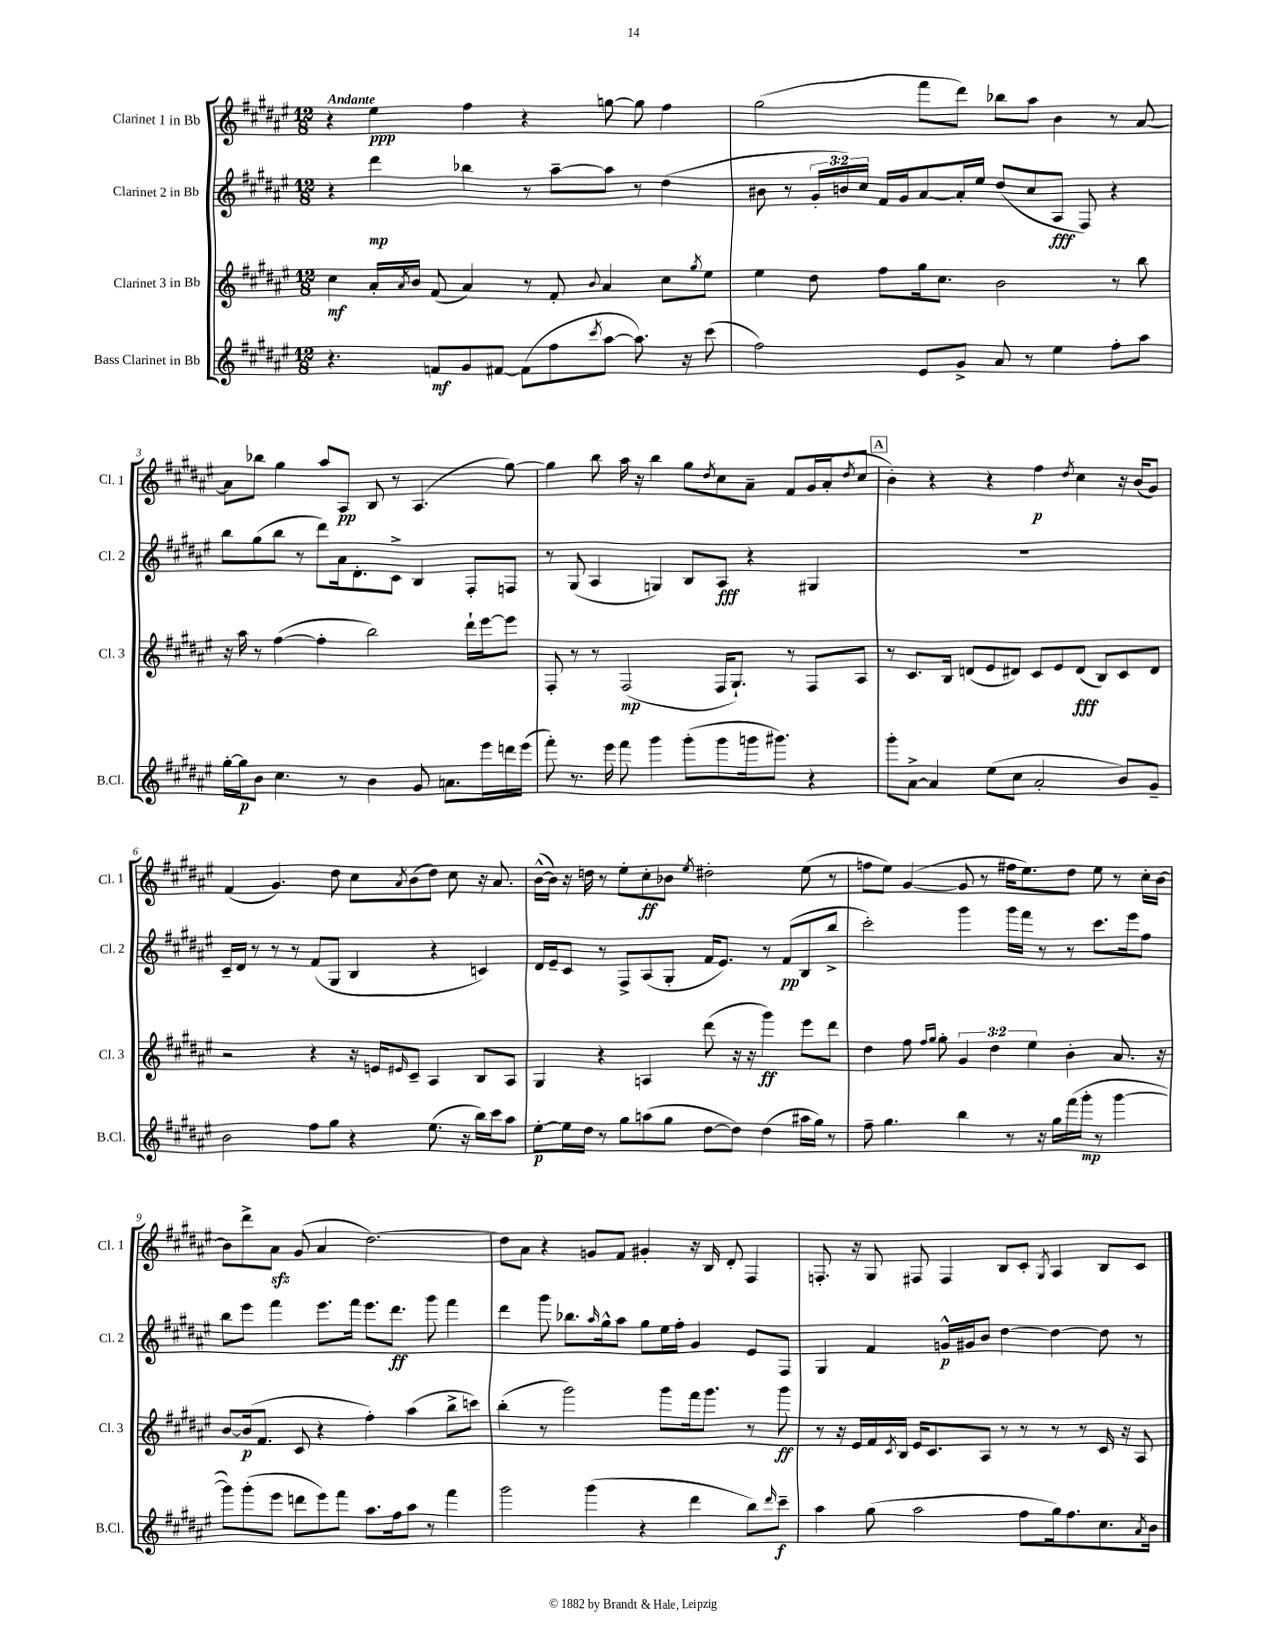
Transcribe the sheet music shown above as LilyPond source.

<<
\new StaffGroup <<
\new Staff = "s0" \with { instrumentName = "Clarinet 1 in Bb" shortInstrumentName = "Cl. 1" } {
    \clef treble \key fis \major \numericTimeSignature \time 12/8 \tempo "Andante"
    r4 eis''4\ppp fis''4 r4 g''8~ g''8 fis''4 |
    gis''2( fis'''8 dis'''8) bes''8 ais''8 b'4 r8 ais'8~ |
    ais'8 bes''8 gis''4 ais''8 ais8\pp b8 r8 ais4.( gis''8~) |
    gis''4 b''8 ais''16 r16 b''4 gis''8 \acciaccatura { dis''8 } cis''8 ais'8-- fis'8 gis'16 ais'16-.( \acciaccatura { dis''8 } cis''8 |
    \mark \markup { \box "A" } b'4-.) r4 r4 fis''4\p \acciaccatura { dis''8 } cis''4 r16 b'16( gis'8) |
    fis'4( gis'4.) dis''8 cis''8 \acciaccatura { ais'8 } b'8( dis''8) cis''8 r16 ais'8. |
    b'16~-^( b'16) r16 d''16 r8 eis''8-. cis''8-.\ff bes'8 \acciaccatura { eis''8 } dis''2-. eis''8( r8 |
    f''8 eis''8) gis'4~( gis'8 r8 fis''16 eis''8.) dis''8 eis''8 r8 cis''16-. b'16~ |
    b'8 dis'''8-> ais'8\sfz gis'8( ais'4 dis''2.~) |
    dis''8 ais'8 r4 g'8 fis'8 gis'4-. r16 b16 dis'8-. fis4 |
    f8.-. r16 gis8 fis8 fis4 b8 cis'8-. \acciaccatura { gis8 } ais4 b8 cis'8 \bar "|." |
}
\new Staff = "s1" \with { instrumentName = "Clarinet 2 in Bb" shortInstrumentName = "Cl. 2" } {
    \clef treble \key fis \major \numericTimeSignature \time 12/8 \override Staff.TupletNumber.text = #tuplet-number::calc-fraction-text
    r4 dis'''4\mp bes''4 r8 ais''8~-- ais''8 r8 dis''4( |
    bis'8 r8 \tuplet 3/2 { gis'16-. b'16) cis''16 } fis'16 gis'16 ais'8~ ais'16-. eis''16 dis''8( cis''8 ais8\fff fis8) r4 |
    b''8 gis''8( b''8 r8 dis'''8) ais'16 dis'8.-. cis'8-> b4 fis8-. f8 |
    r8 gis8( ais4 g4) b8 ais8\fff r4 gis4 |
    \mark \markup { \box "A" } R1. |
    cis'16-- dis'16 r8 r8 r8 fis'8( gis8 b4 r4 c'4) |
    dis'16 eis'16-- cis'8 r8 fis8-> ais8( gis8-. fis'16 eis'8.) r8 fis'8\pp( b8 b''8-> |
    cis'''2-.) gis'''4 gis'''16 fis'''16 r8 r8 cis'''8. eis'''16 fis''8 |
    b''8 eis'''8 fis'''4 eis'''8. fis'''16 eis'''8. dis'''8.\ff gis'''8 fis'''4 |
    dis'''4 gis'''8 bes''8. \grace { ais''16 } gis''16-^ ais''8 gis''8 eis''16 fis''16-. gis'4 eis'8 fis8 |
    gis4 fis'4 g'16-^\p gis'16 b'8 dis''4~ dis''4~ dis''8 r8 \bar "|." |
}
\new Staff = "s2" \with { instrumentName = "Clarinet 3 in Bb" shortInstrumentName = "Cl. 3" } {
    \clef treble \key fis \major \numericTimeSignature \time 12/8 \override Staff.TupletNumber.text = #tuplet-number::calc-fraction-text
    cis''4\mf ais'16-. \acciaccatura { ais'8 } b'16 fis'8( ais'4) r8 fis'8-. \appoggiatura { b'8 } ais'4 cis''8 \acciaccatura { gis''8 } eis''8 |
    eis''4 dis''8 fis''8 gis''16 cis''8. b'2 r8 b''8 |
    r16 ais''16 r8 fis''4~( fis''4-. b''2) dis'''16-! eis'''16~ eis'''8 |
    fis8-. r8 r8 fis2\mp( fis16 gis8.-!) r8 fis8 ais8 |
    \mark \markup { \box "A" } r8 cis'8. b16 d'8( eis'8 dis'8) cis'8 eis'8 dis'8\fff( b8) cis'8 dis'8 |
    r2 r4 r16 e'16 \grace { eis'16 } cis'8-- ais4 b8 ais8 |
    gis4 r4 a4 dis'''8( r16 r16 gis'''4\ff) eis'''8 dis'''8 |
    dis''4 fis''8 \grace { fis''16 gis''16 } gis''8-. \tuplet 3/2 { gis'4 dis''4 eis''4 } b'4-. ais'8. r16 |
    b'8~ b'16\p( fis'8. cis'8 r4 fis''4-.) ais''4( b''8-> c'''8) |
    b''4-.( r8 gis'''2) gis'''8 fis'''16 gis'''8. r8 gis'''8\ff |
    r8 r16 eis'16 fis'16 \acciaccatura { cis'8 } b16 eis'16 cis'8. ais8 r8 r8 r8 r8 cis'16 r16 ais8 \bar "|." |
}
\new Staff = "s3" \with { instrumentName = "Bass Clarinet in Bb" shortInstrumentName = "B.Cl." } {
    \clef treble \key fis \major \numericTimeSignature \time 12/8
    r4. f'8\mf gis'8 fis'8~ fis'8( fis''8 \acciaccatura { cis'''8 } ais''8~ ais''8.) r16 cis'''8( |
    fis''2) eis'8 gis'8-> ais'8 r8 eis''4 fis''8-. ais''8 |
    gis''16~-. gis''16\p b'8 cis''4. r8 b'4 gis'8 a'8. eis'''16 d'''16 eis'''16( |
    fis'''8-.) r8. eis'''16 fis'''8 gis'''4 gis'''8-.( gis'''8 g'''16 gis'''8.) r4 |
    \mark \markup { \box "A" } gis'''8-. ais'8~-> ais'4 eis''8( cis''8 ais'2-. b'8) gis'8-- |
    b'2 fis''8 gis''8 r4 eis''8.( r16 b''16) cis'''16 ais''8 |
    eis''8~-.\p eis''16 dis''16 r8 gis''8 a''8( gis''8 dis''8~ dis''8) dis''4( ais''16 gis''16) r8 |
    fis''8-- gis''4. b''4 r8 r16 gis''16 fis'''16( gis'''16-.\mp r8 gis'''4~ |
    gis'''8) gis'''8-.( eis'''8 d'''8 eis'''8) fis'''8 ais''8. fis''16 ais''8 r8 fis'''4 |
    gis'''2 gis'''4( r4 dis'''4 b''8) \grace { dis'''16 } cis'''8--\f |
    ais''4 gis''8( ais''2 fis''8 gis''16) fis''8. cis''8. \acciaccatura { ais'8 } b'16 \bar "|." |
}
>>
>>
